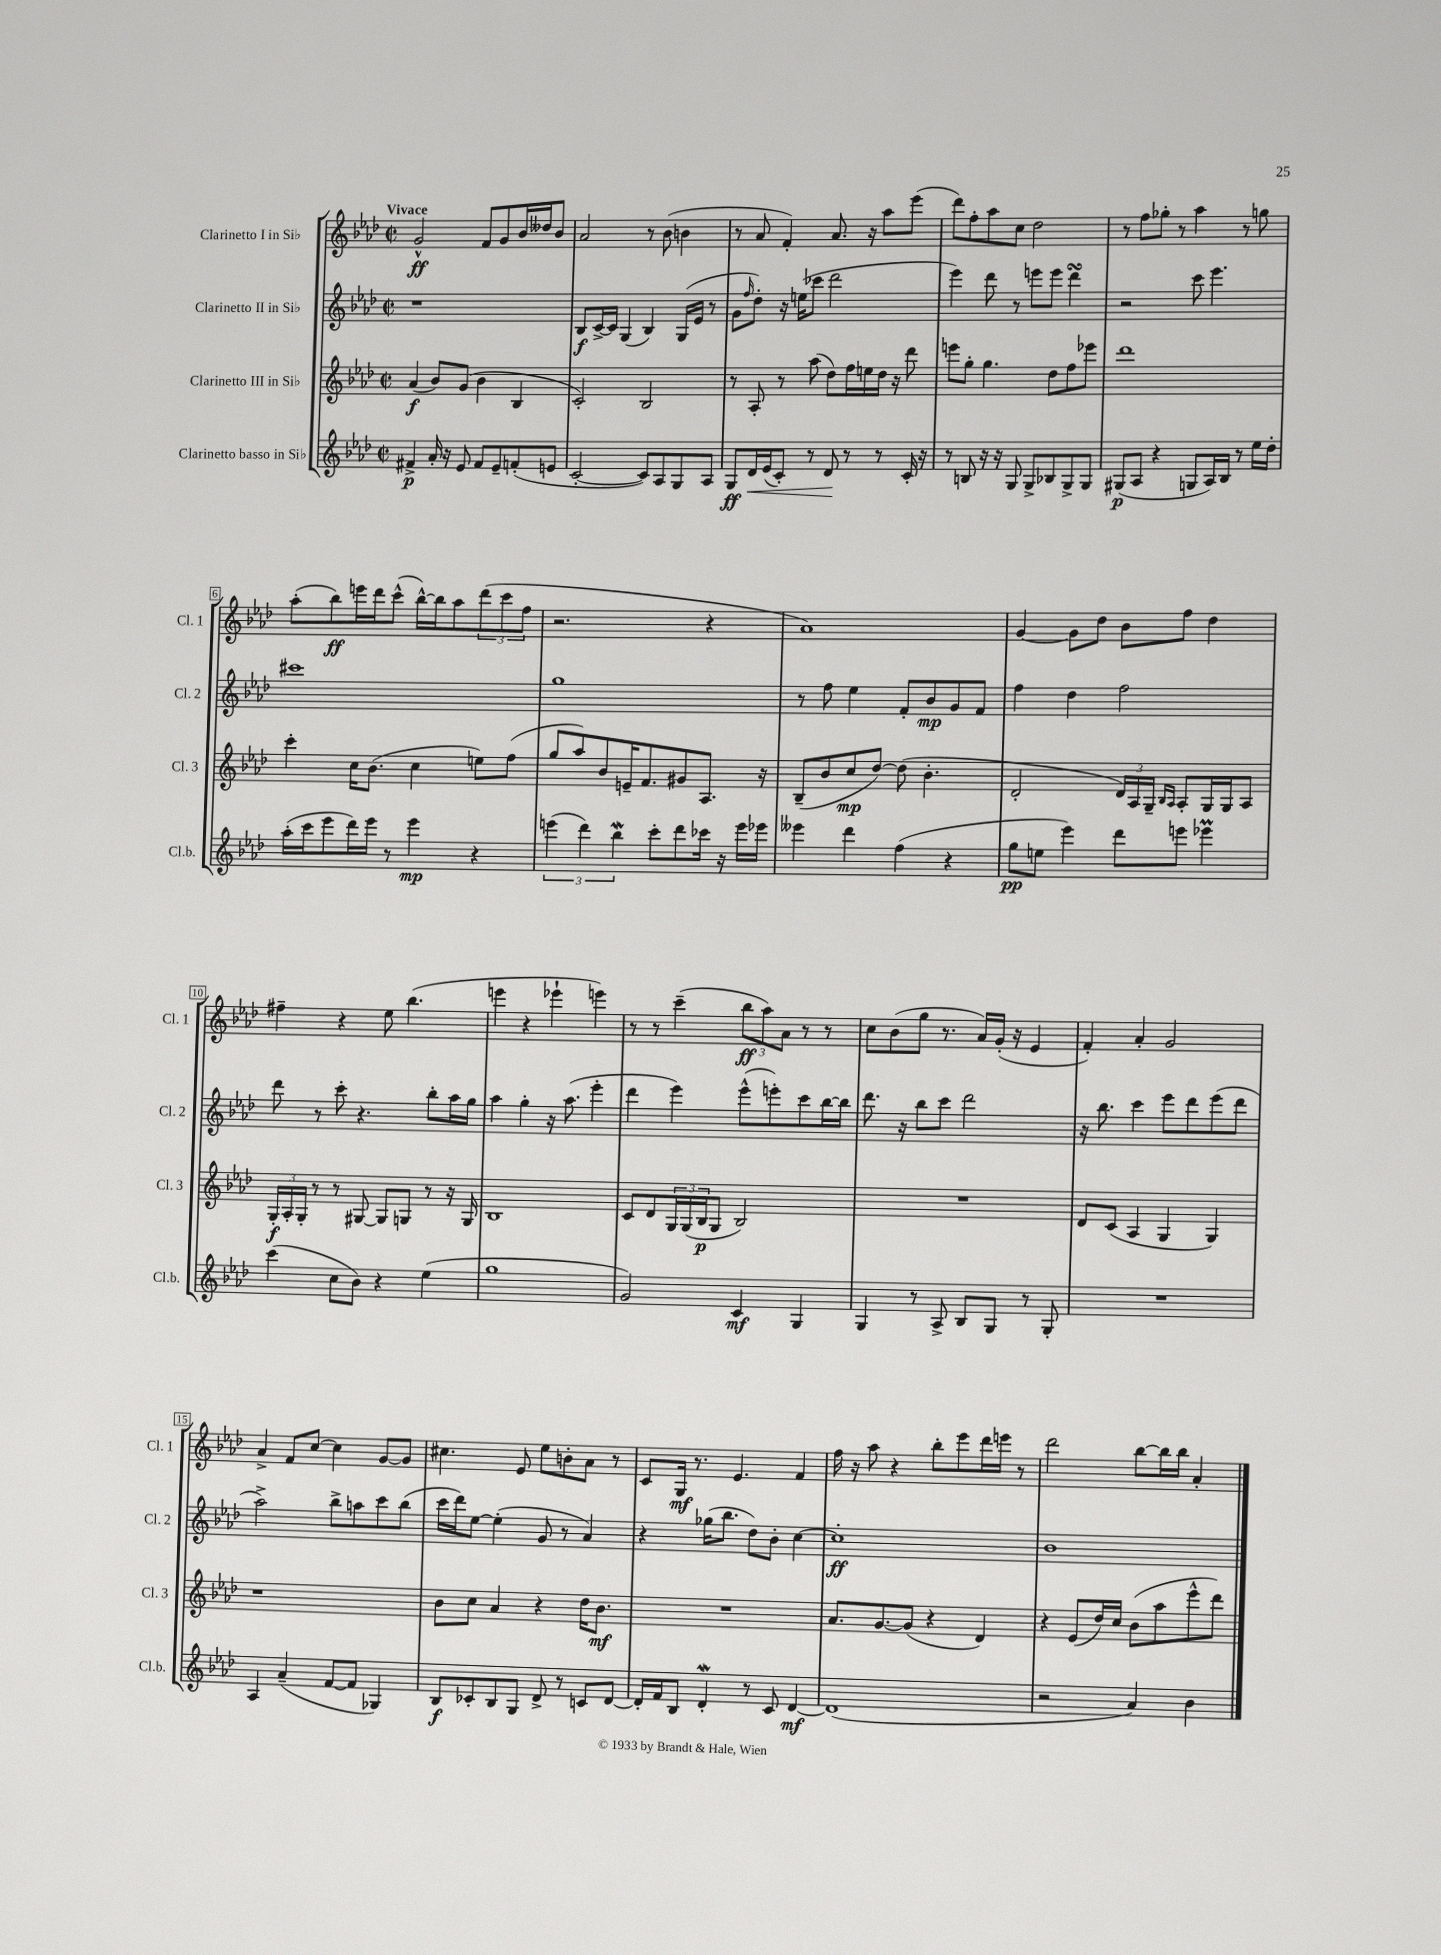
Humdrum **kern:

**kern	**kern	**kern	**kern
*staff4	*staff3	*staff2	*staff1
*clefG2	*clefG2	*clefG2	*clefG2
*k[b-e-a-d-]	*k[b-e-a-d-]	*k[b-e-a-d-]	*k[b-e-a-d-]
*M2/2	*M2/2	*M2/2	*M2/2
*met(c|)	*met(c|)	*met(c|)	*met(c|)
4f#^	(4a-	1r	2g^^
16a-'	8b-)	.	.
16r	.	.	.
8e-	(8g	.	.
8f#	4b-	.	8f
8e-~	.	.	8g
(8f'	4B-	.	16b-
.	.	.	16dd--
8e	.	.	8b-
=	=	=	=
[2c'	2c')	8B-	2a-
.	.	[16c^	.
.	.	16c]	.
.	.	(4G	.
8c])	2B-	4B-)	8r
8A-	.	.	(8b-
8G	.	(16G	4b
.	.	16e-	.
8A-	.	8r	.
=	=	=	=
8G	8r	8g	8r
.	.	16qqff	.
16d-	8A-'	8dd-')	8a-
(16e-	.	.	.
8c')	8r	16r	4f')
.	.	(16ee	.
8r	(8aa-	8ccc-	.
8d-	8dd-)	2ddd-	8.a-
8r	16ff	.	.
.	16ee	.	16r
8r	16dd-	.	8aa-
.	16r	.	.
16c'	8ddd-	.	(8eee-
16r	.	.	.
=	=	=	=
8r	8eee	4eee-)	8ddd-)
8B	8gg'	.	8ff'
16r	4.gg	8ddd-	8aa-
16r	.	.	.
8G	.	8r	8cc
8G^	.	8eee	2dd-
8B-	8dd-	8eee	.
8G^	8ff	4ddd-	.
8G	8eee-	.	.
=	=	=	=
(8G#	1ddd-	2r	8r
8A-	.	.	8ff
4r	.	.	8gg-'
.	.	.	8r
8G	.	8ccc	4aa-
16A-)	.	4.eee-	.
16B-	.	.	.
8r	.	.	8r
16ee-	.	.	8gg
16dd-'	.	.	.
=	=	=	=
(16aa-'	4ccc'	1ccc#	(8aa-'
16ccc	.	.	.
8eee-	.	.	8bb-)
16ddd-)	16cc	.	16eee
16eee-	(8.b-	.	16ddd-
8r	.	.	(8ccc^^
4eee-	4cc	.	[16bb-^^)
.	.	.	16bb-]
.	.	.	8aa-
4r	8ee)	.	(12ddd-
.	.	.	12ccc
.	(8ff	.	.
.	.	.	12ff
=	=	=	=
(6eee	8gg	1gg	2.r
.	8aa-)	.	.
6ddd-)	.	.	.
.	8b-	.	.
6bb-	.	.	.
.	16e~	.	.
.	8.f	.	.
8ccc'	.	.	.
8ddd-	8g#	.	.
16ccc-	8.A-	.	4r
16r	.	.	.
16eee	.	.	.
16eee-	16r	.	.
=	=	=	=
4eee--	(8B-~	8r	1a-)
.	8b-	8ff	.
4ddd-	8cc	4ee-	.
.	[8dd-)	.	.
(4ff	(8dd-]	8f'	.
.	4.b-'	8b-	.
4r	.	8g	.
.	.	8f	.
=	=	=	=
8gg	2d-'	4ff	[4g
8ee	.	.	.
4eee-)	.	4dd-	8g]
.	.	.	8dd-
8ddd-	24d-)	2ff	8b-
.	24A-	.	.
.	24G~	.	.
.	16qqB-	.	.
.	16qqA-	.	.
8eee	8A-'	.	8ff
4eee-	16G	.	4dd-
.	16G	.	.
.	8A-	.	.
=	=	=	=
(4ccc	24G'	8ddd-	4ff#~
.	24A-'	.	.
.	24G'	.	.
.	8r	8r	.
8cc	8r	8ccc'	4r
8b-)	[8G#	4.r	.
4r	8G#]	.	8ee-
.	8G	.	(4.bb-
(4ee-	8r	8bb-'	.
.	16r	16aa-	.
.	16G	16gg	.
=	=	=	=
1gg	1B-	4aa-	4eee
.	.	4gg'	4r
.	.	16r	4eee-`
.	.	(8.aa-	.
.	.	4eee-'	4eee)
=	=	=	=
2g)	8c	4ddd-	8r
.	8d-	.	8r
.	24G	4eee-)	(4ccc~
.	(24G	.	.
.	24B-	.	.
.	8G	.	.
4c	2B-)	(8eee-^^	12bb-
.	.	.	12aa-)
.	.	8eee')	.
.	.	.	12a-
4G	.	8ccc	8r
.	.	[16bb-	8r
.	.	16bb-]	.
=	=	=	=
4G	1r	8.ddd-	8cc
.	.	.	(8b-
.	.	16r	.
8r	.	8bb-	8gg
8A-^	.	8ccc	8.r
8B-	.	2ddd-	.
.	.	.	16a-)
8G	.	.	(16g'
.	.	.	16r
8r	.	.	4e-
8G'	.	.	.
=	=	=	=
1r	8d-	16r	4f')
.	.	8.bb-	.
.	(8c	.	.
.	4A-	4ccc	4a-'
.	4G	8eee-	2g
.	.	8ddd-	.
.	4G)	(8eee-	.
.	.	8ddd-	.
=	=	=	=
4A-	1r	2aa-^)	4a-^
(4a-~	.	.	8f
.	.	.	[8cc
[8f	.	8bb-^	4cc]
8f]	.	8aa	.
4G-)	.	8ccc	[8g
.	.	(8bb-	8g]
=	=	=	=
8B-	8b-	16ccc	4.cc#
.	.	16ddd-)	.
8c-'	8cc	[8ee-	.
8B-	4a-	(4ee-']	.
8G	.	.	8e-
8d-^	4r	8g	8ee-
8r	.	8r	8b'
8c	16dd-	4a-)	8a-
.	8.b-	.	.
[8d-	.	.	8r
=	=	=	=
16d-']	1r	4r	8c
16f	.	.	.
8B-	.	.	16G
.	.	.	8.r
4d-'	.	(16gg-	.
.	.	8.bb-	.
.	.	.	4.e-
8r	.	8dd-)	.
8c	.	8b-'	.
[4d-	.	[4cc	4f
=	=	=	=
(1d-]	8.a-	1cc']	16ff
.	.	.	16r
.	.	.	8aa-
.	[8.g	.	.
.	.	.	4r
.	(8g]	.	.
.	4r	.	8bb-'
.	.	.	8eee-
.	4d-)	.	16ddd-
.	.	.	16eee
.	.	.	8r
=	=	=	=
2r	4r	1b-	2ddd-
.	(8e-	.	.
.	16dd-)	.	.
.	16cc	.	.
4a-)	(8b-	.	[8bb-
.	8aa-	.	16bb-]
.	.	.	16bb-
4b-	8eee-^^	.	4a-'
.	8ddd-)	.	.
==	==	==	==
*-	*-	*-	*-
